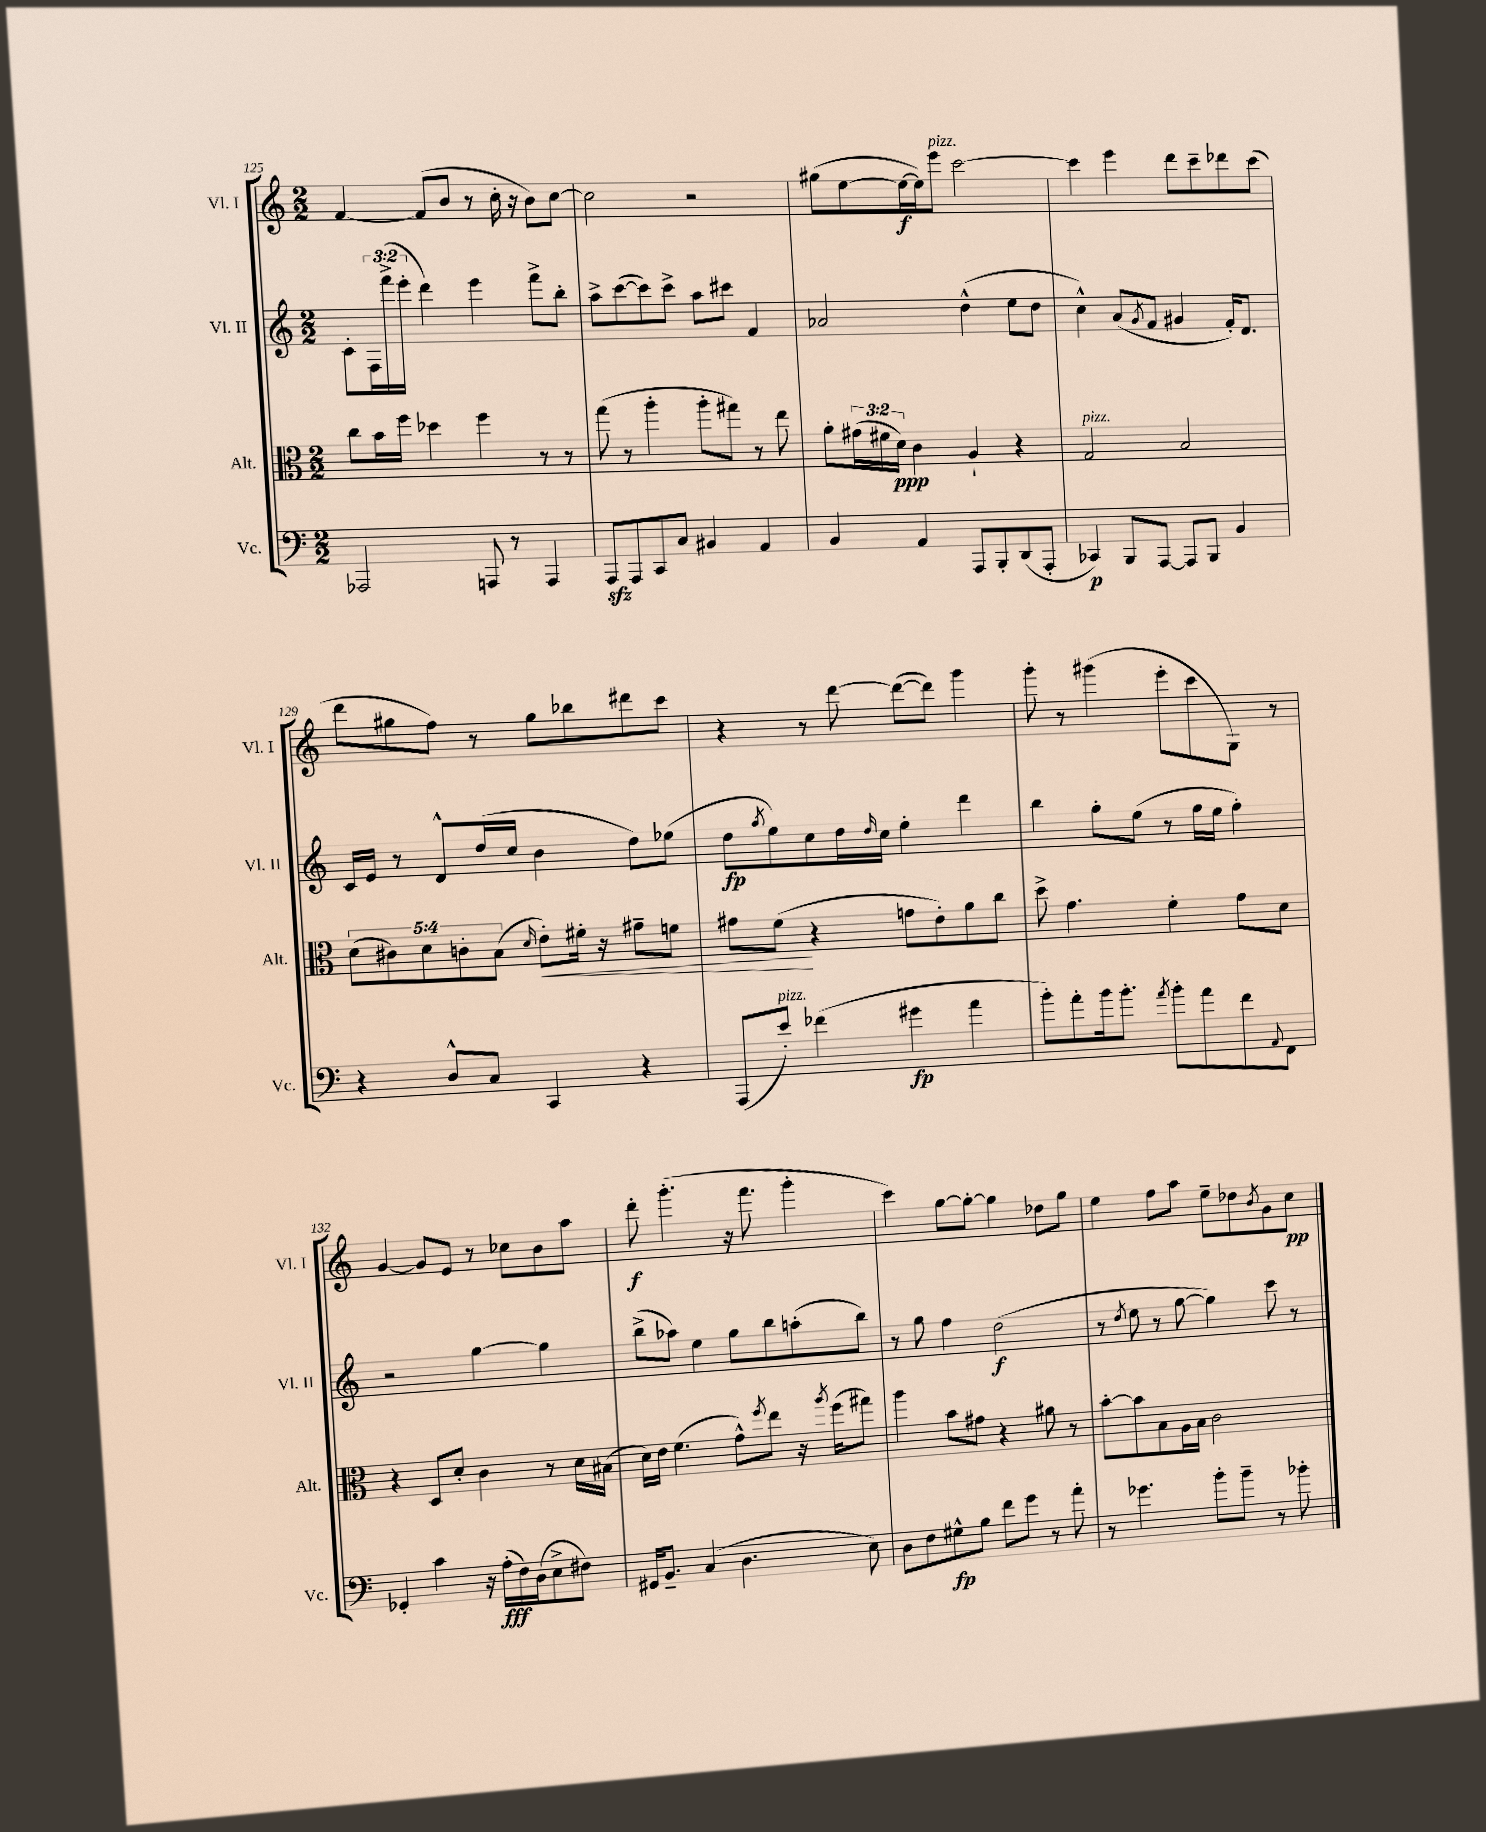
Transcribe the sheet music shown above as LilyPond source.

<<
\new StaffGroup <<
\new Staff = "s0" \with { instrumentName = "Vl. I" shortInstrumentName = "Vl. I" } {
    \clef treble \key c \major \numericTimeSignature \time 2/2
    f'4~ f'8( b'8 r8 c''16-. r16 b'8) c''8~ |
    c''2 r2 |
    gis''8( e''8~ e''16~\f e''16) e'''8^\markup { \italic "pizz." } c'''2~ |
    c'''4 e'''4 d'''8 c'''8-- des'''8 c'''8( |
    d'''8 gis''8 f''8) r8 gis''8 bes''8 dis'''8 c'''8 |
    r4 r8 d'''8~ d'''8~( d'''8) g'''4 |
    g'''8-. r8 gis'''4( e'''8-. c'''8 g8) r8 |
    g'4~ g'8 e'8 r8 ces''8 b'8 a''8 |
    d'''8-.\f g'''4.-.( r16 f'''8. g'''4-. |
    c'''4) g''8~ g''8~-. g''4 des''8 g''8 |
    e''4 f''8 a''8 e''8-- des''8 \acciaccatura { b'8 } g'8 c''8\pp \bar "|." |
}
\new Staff = "s1" \with { instrumentName = "Vl. II" shortInstrumentName = "Vl. II" } {
    \clef treble \key c \major \numericTimeSignature \time 2/2 \override Staff.TupletNumber.text = #tuplet-number::calc-fraction-text
    c'8-. \tuplet 3/2 { f16 f'''16->( e'''16-. } d'''4) e'''4 f'''8-> b''8-. |
    a''8-> c'''8~( c'''8) c'''8-> a''8 cis'''8 f'4 |
    aes'2 d''4-^( e''8 d''8 |
    c''4-^) a'8( \acciaccatura { g'8 } f'8 gis'4 f'16-.) d'8. |
    c'16 e'16 r8 d'8-^ d''16( c''16 b'4 d''8) ees''8( |
    d''8\fp \acciaccatura { g''8 } e''8) c''8 d''16 \grace { d''16 } c''16 e''4-. d'''4 |
    b''4 g''8-. e''8( r8 f''16 e''16 f''4-.) |
    r2 g''4~ g''4 |
    b''8->( aes''8) e''4 g''8 b''8 a''8-.( b''8) |
    r8 g''8 f''4 d''2\f( |
    r8 \acciaccatura { d''8 } e''8 r8 g''8~ g''4) c'''8 r8 \bar "|." |
}
\new Staff = "s2" \with { instrumentName = "Alt." shortInstrumentName = "Alt." } {
    \clef alto \key c \major \numericTimeSignature \time 2/2 \override Staff.TupletNumber.text = #tuplet-number::calc-fraction-text
    c''8 b'16 f''16 des''4 f''4 r8 r8 |
    g''8( r8 a''4-. a''8-. gis''8) r8 e''8 |
    a'8-. \tuplet 3/2 { gis'16( fis'16 d'16\ppp) } c'4 a4-! r4 |
    g2^\markup { \italic "pizz." } b2 |
    \tuplet 5/4 { d'8( cis'8) d'8 c'8-. b8( } \grace { d'16 } e'8-.\<) fis'16-. r16 gis'8-- f'8 |
    gis'8 f'8\!( r4 g'8 e'8-.) a'8 c''8 |
    d''8-> g'4. f'4-. g'8 d'8 |
    r4 d8 d'8-. c'4 r8 d'16 bis16( |
    d'16) e'16 f'4.( g'8-^) \acciaccatura { f''8 } e''8 r16 \acciaccatura { a''8 } f''16( gis''8) |
    a''4 b'8 gis'8 r4 ais'8 r8 |
    b'8~-. b'8 b8 a16 b16 c'2 \bar "|." |
}
\new Staff = "s3" \with { instrumentName = "Vc." shortInstrumentName = "Vc." } {
    \clef bass \key c \major \numericTimeSignature \time 2/2
    aes,,2 a,,8 r8 a,,4 |
    a,,8\sfz a,,8 c,8 c8 bis,4 a,4 |
    b,4 a,4 a,,8 b,,8-. d,8( a,,8-. |
    ces,4\p) b,,8 a,,8~ a,,8 b,,8 b,4 |
    r4 d8-^ c8 c,4 r4 |
    a,,8( e'8-.^\markup { \italic "pizz." }) fes'4( gis'4\fp a'4 |
    b'8-.) a'8-. b'16 b'8.-. \acciaccatura { a'8 } b'8-. a'8 f'8 \appoggiatura { a,8 } f,8 |
    ges,4-. c'4 r16 a16-.\fff( f16) d16( e8-> fis8) |
    gis,16 b,8.-- c4( d4. e8) |
    d8 f8 gis8-^\fp b8 f'8 g'8 r8 a'8-. |
    r8 ges'4. b'8-. b'8-- r8 bes'8-. \bar "|." |
}
>>
>>
\layout { \context { \Score currentBarNumber = #125 } }
